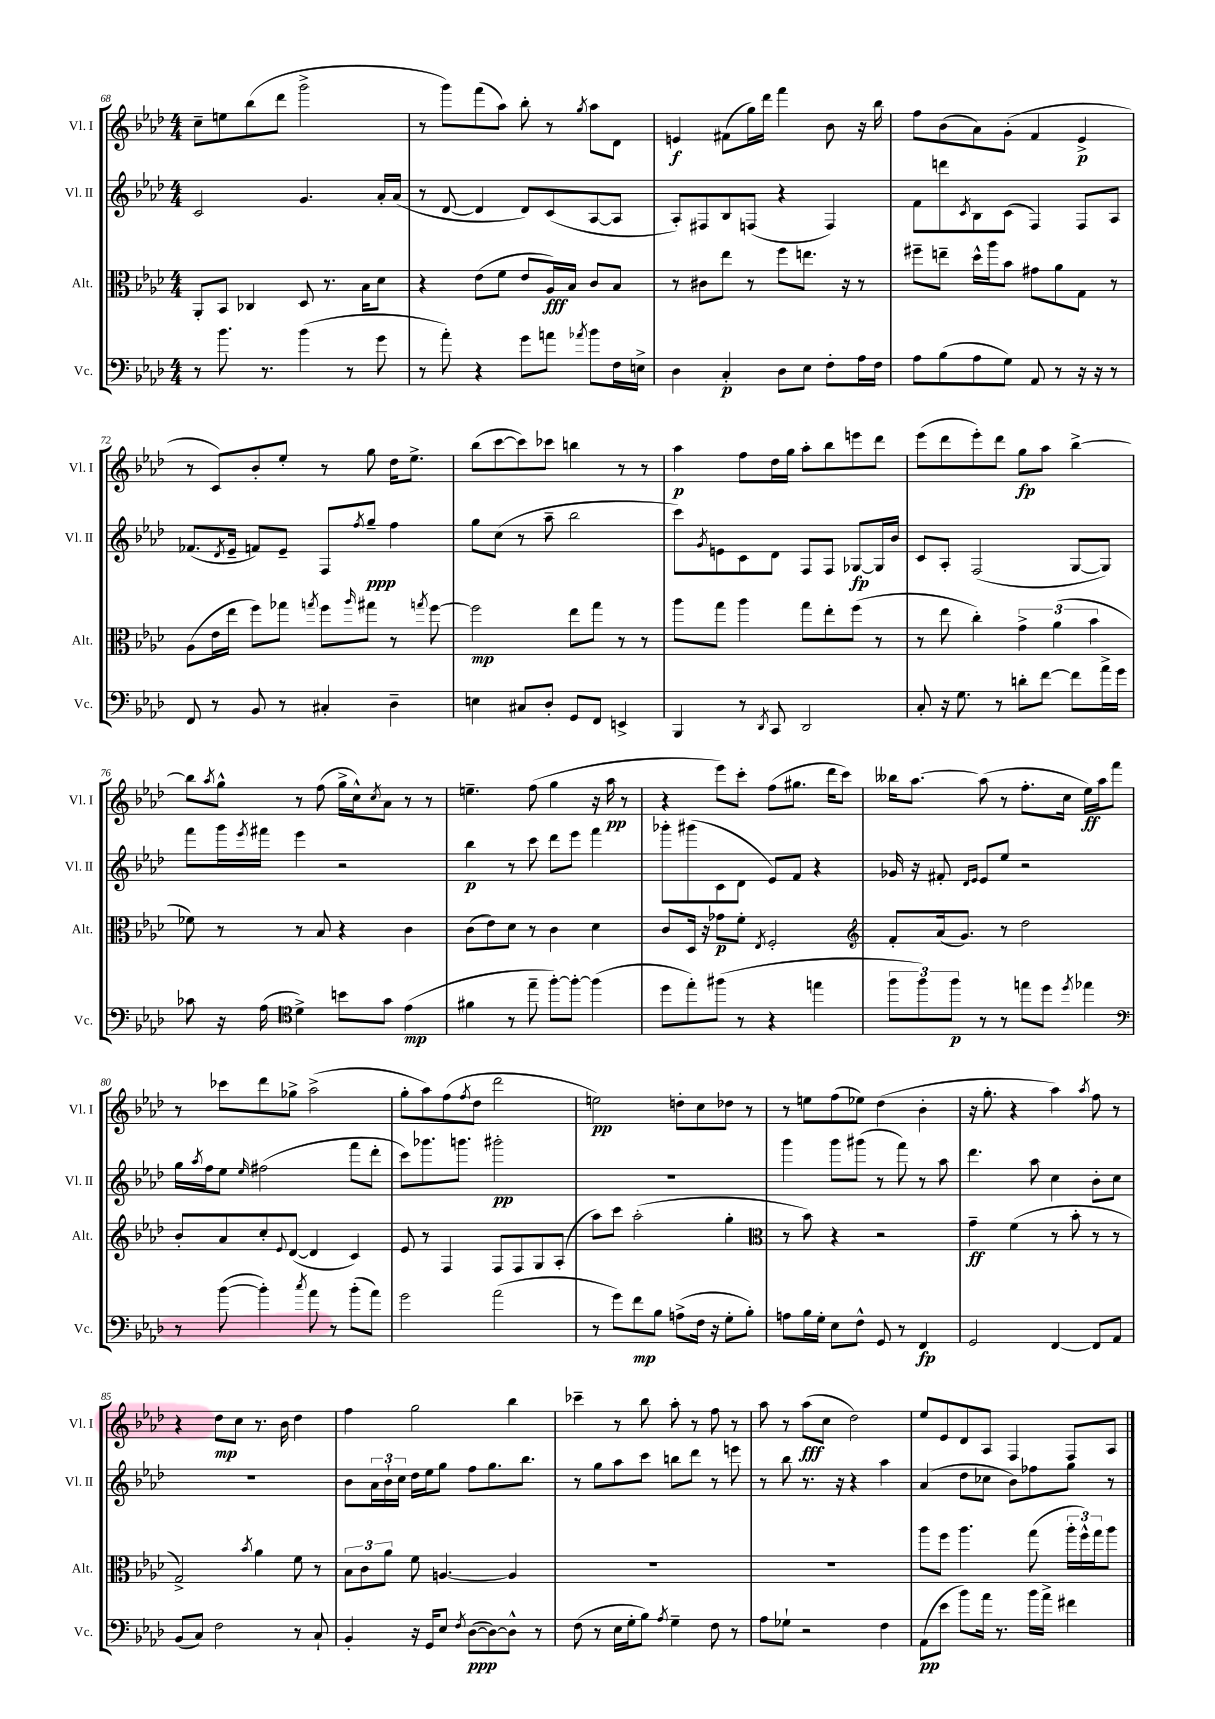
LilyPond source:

<<
\new StaffGroup <<
\new Staff = "s0" \with { instrumentName = "Vl. I" shortInstrumentName = "Vl. I" } {
    \clef treble \key aes \major \numericTimeSignature \time 4/4
    c''8-- e''8 bes''8( des'''8 g'''2-> |
    r8 g'''8) f'''8( aes''8) bes''8-. r8 \acciaccatura { g''8 } aes''8 des'8 |
    e'4\f fis'8( g''16) des'''16 f'''4 bes'8 r16 bes''16 |
    f''8 bes'8( aes'8) g'8-.( f'4 ees'4->\p |
    r8 c'8) bes'8-. ees''8-. r8 g''8 des''16 ees''8.-> |
    bes''8( c'''8~ c'''8) ces'''8 b''4 r8 r8 |
    aes''4\p f''8 des''16 g''16 aes''8-. bes''8 e'''8 des'''8 |
    ees'''8( des'''8 ees'''8-.) des'''8 g''8\fp aes''8 bes''4~-> |
    bes''8 \acciaccatura { aes''8 } g''8-^ r8 f''8( g''16-> c''16-^) \acciaccatura { c''8 } aes'8 r8 r8 |
    e''4.-- f''8( g''4 r16 aes''16\pp r8 |
    r4 ees'''8) c'''8-. f''8( gis''8. des'''16 c'''8) |
    beses''16 aes''8.~ aes''8( r8 f''8.-. c''16 ees''16\ff) aes''16 f'''8 |
    r8 ces'''8 des'''8 ges''8-> aes''2->( |
    g''8-. aes''8) f''8( \acciaccatura { f''8 } des''8 des'''2 |
    e''2\pp) d''8-. c''8 des''8 r8 |
    r8 e''8 f''8( ees''8) des''4( bes'4-. |
    r16 g''8.-. r4 aes''4) \acciaccatura { aes''8 } f''8 r8 |
    r4 des''8\mp c''8 r8. bes'16 des''4 |
    f''4 g''2 bes''4 |
    ces'''4-- r8 bes''8 aes''8-. r8 f''8 r8 |
    aes''8 r8 aes''8\fff( c''8 des''2) |
    ees''8 ees'8 des'8 aes8 f4 f8 aes8 \bar "|." |
}
\new Staff = "s1" \with { instrumentName = "Vl. II" shortInstrumentName = "Vl. II" } {
    \clef treble \key aes \major \numericTimeSignature \time 4/4
    c'2 g'4. aes'16-. aes'16( |
    r8 des'8~ des'4 des'8) c'8( aes8~ aes8 |
    aes8-.) fis8 bes8 f8( r4 f4) |
    f'8 d'''8 \acciaccatura { c'8 } bes8 c'8( f4) f8 aes8 |
    fes'8.( \acciaccatura { des'8 } ees'16-- f'8) ees'8-- f8 \acciaccatura { f''8 } g''8--\ppp f''4 |
    g''8 c''8( r8 aes''8-- bes''2 |
    c'''8) \acciaccatura { g'8 } e'8 c'8 des'8 f8 f8 ges8~\fp ges16 bes'16 |
    c'8 aes8-. f2( g8~ g8) |
    f'''8 g'''16 \acciaccatura { ees'''8 } fis'''16 ees'''4 r2 |
    bes''4\p r8 c'''8 des'''8 ees'''8 f'''4 |
    ges'''8-. gis'''8( c'8 des'8 ees'8) f'8 r4 |
    ges'16 r16 fis'8-. \grace { des'16 ees'16 } ees'8 ees''8 r2 |
    g''16 \acciaccatura { aes''8 } f''16 ees''8 \grace { ees''16 } fis''2( f'''8 des'''8-. |
    c'''8) ges'''8. g'''8. gis'''2-.\pp |
    R1 |
    g'''4 g'''8 gis'''8( r8 f'''8) r8 aes''8 |
    des'''4. aes''8 c''4 bes'8-. c''8 |
    R1 |
    bes'8 \tuplet 3/2 { aes'16 bes'16-! c''16 } des''16 ees''16 g''8 f''8 g''8. bes''8. |
    r8 g''8 aes''8 c'''8 b''8 des'''8 r8 e'''8 |
    r8 bes''8 r8. r16 r4 aes''4 |
    aes'4( des''8 ces''8 bes'8) fes''8 g''8 r8 \bar "|." |
}
\new Staff = "s2" \with { instrumentName = "Alt." shortInstrumentName = "Alt." } {
    \clef alto \key aes \major \numericTimeSignature \time 4/4
    aes,8-. bes,8 ces4 des8 r8. bes16 des'8 |
    r4 ees'8( f'8 ees'8 aes16\fff) bes16 c'8 bes8 |
    r8 cis'8 ees''8 r8 f''8 e''8. r16 r8 |
    fis''8-- e''8-- des''16-^ aes''16 bes'8 gis'8 aes'8 g8 r8 |
    aes8( ees'16 ees''16 f''8) ges''8 \acciaccatura { g''8 } f''8 \grace { aes''16 } gis''8 r8 \acciaccatura { g''8 } f''8~ |
    f''2\mp ees''8 g''8 r8 r8 |
    aes''8 g''8 aes''4 g''8 ees''8-. f''8( r8 |
    r8 ees''8 c''4-.) \tuplet 3/2 { g'4-> aes'4( bes'4 } |
    fes'8) r8 r8 bes8 r4 c'4 |
    c'8( ees'8) des'8 r8 c'4 des'4 |
    c'8 des16 r16 ges'8\p f'8-. \acciaccatura { ees8 } f2-. |
    \clef treble f'8-. aes'16( g'8.) r8 des''2 |
    bes'8-. aes'8 c''8-. \appoggiatura { ees'8 } des'8~( des'4 c'4) |
    ees'8 r8 f4 f8 f8 g8 aes8-.( |
    aes''8) c'''8 aes''2-.( g''4-. |
    \clef alto r8 bes'8) r4 r2 |
    g'4--\ff f'4( r8 bes'8-. r8 r8 |
    g2->) \acciaccatura { bes'8 } aes'4 f'8 r8 |
    \tuplet 3/2 { bes8 c'8 aes'8 } f'8 a4.~ a4 |
    R1 |
    R1 |
    aes''8 f''8 aes''4. g''8( \tuplet 3/2 { aes''16-. f''16-^) g''16 } aes''8 \bar "|." |
}
\new Staff = "s3" \with { instrumentName = "Vc." shortInstrumentName = "Vc." } {
    \clef bass \key aes \major \numericTimeSignature \time 4/4
    r8 bes'8. r8. bes'4( r8 g'8 |
    r8 aes'8-.) r4 g'8 a'8 \acciaccatura { aes'8 } bes'8 f16 e16-> |
    des4 c4-.\p des8 ees8 f8-. aes16 f16 |
    aes8 bes8( aes8 g8) aes,8 r8 r16 r16 r8 |
    f,8 r8 bes,8 r8 cis4-. des4-- |
    e4 cis8 des8-. g,8 f,8 e,4-> |
    bes,,4 r8 \acciaccatura { des,8 } c,8 des,2 |
    c8-. r16 g8. r8 d'8-. f'8~ f'8 aes'16-> g'16 |
    ces'8 r16 aes16( \clef tenor des'4->) b'8 g'8 ees'4\mp( |
    fis'4 r8 ees''8-- f''8~-.) f''8~-. f''4( |
    des''8 ees''8-.) fis''8( r8 r4 e''4 |
    \tuplet 3/2 { f''8 f''8) f''8\p } r8 r8 e''8 des''8 \acciaccatura { des''8 } ees''4 |
    \clef bass r8 bes'8~( bes'4-.) \acciaccatura { c''8 } aes'8 r8 bes'8-.( aes'8) |
    g'2 aes'2( |
    r8 g'8) f'8\mp bes8 a8->( f16 r16 g8-. bes8-.) |
    a8 bes16 g16-. ees8 f8-^ g,8 r8 f,4\fp |
    g,2 f,4~ f,8 aes,8 |
    bes,8( c8) f2 r8 c8-! |
    bes,4-. r16 g,16 ees8 \acciaccatura { f8 } des8~\ppp( des8~) des8-^ r8 |
    f8( r8 ees16 g16-. bes8) \acciaccatura { aes8 } g4-- f8 r8 |
    aes8 ges8-! r2 f4 |
    aes,8\pp( ees'8 bes'8) aes'16 r8. bes'16 aes'16-> fis'4 \bar "|." |
}
>>
>>
\layout { \context { \Score currentBarNumber = #68 } }
